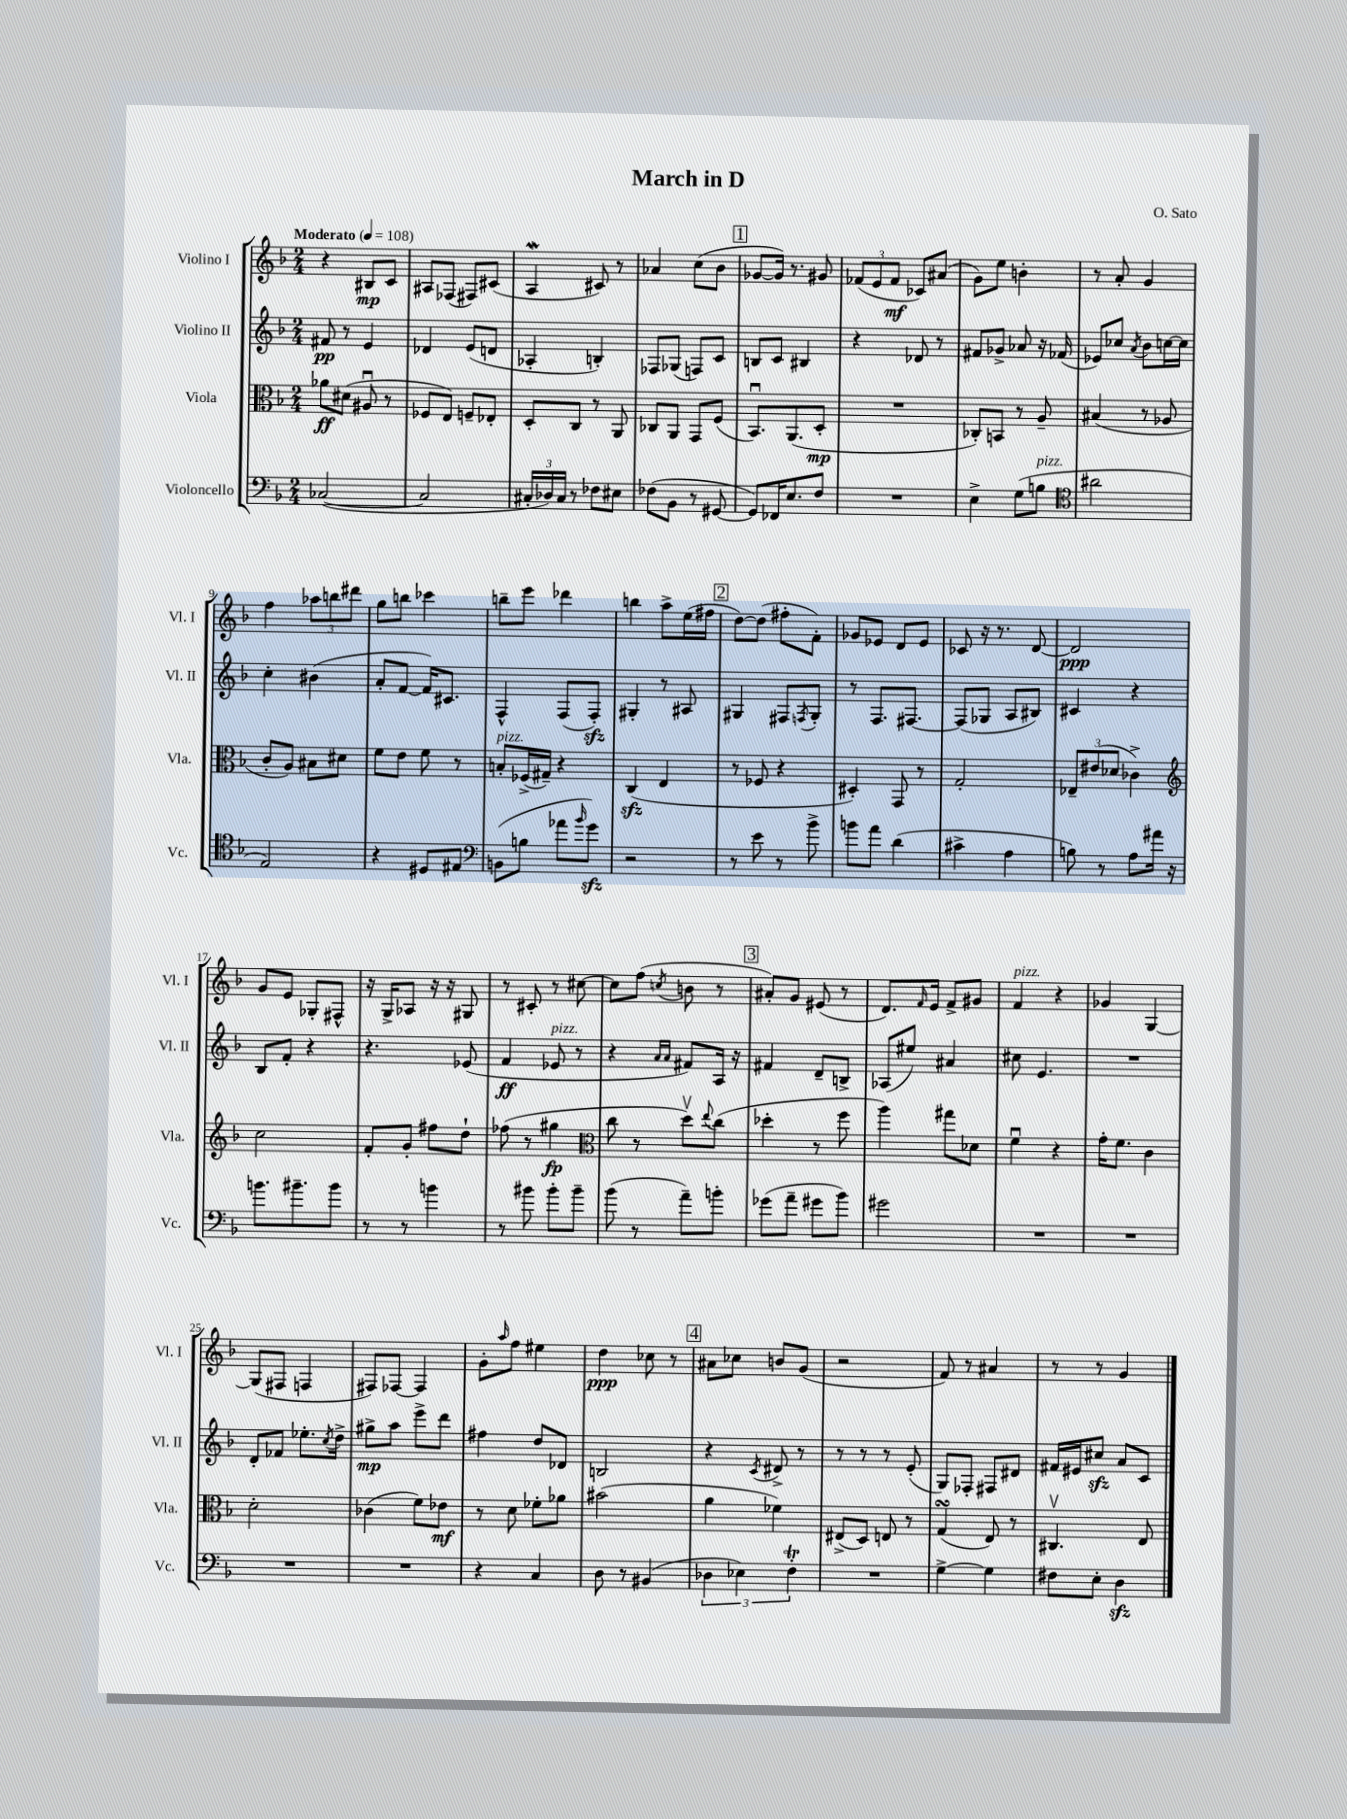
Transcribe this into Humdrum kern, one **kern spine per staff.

**kern	**kern	**dynam	**kern	**dynam	**kern	**dynam
*part4	*part3	*part3	*part2	*part2	*part1	*part1
*staff4	*staff3	*staff3	*staff2	*staff2	*staff1	*staff1
*I"Violoncello	*I"Viola	*	*I"Violino II	*	*I"Violino I	*
*I'Vc.	*I'Vla.	*	*I'Vl. II	*	*I'Vl. I	*
*clefF4	*clefC3	*	*clefG2	*	*clefG2	*
*k[b-]	*k[b-]	*	*k[b-]	*	*k[b-]	*
*M2/4	*M2/4	*	*M2/4	*	*M2/4	*
*MM108	*MM108	*	*MM108	*	*MM108	*
=1	=1	=1	=1	=1	=1	=1
!	!	!	!	!	!LO:TX:a:B:t=Moderato	!
([2C-X/	8a-X\L	ff	8f#X/	pp	4r	.
.	(8d#X\J	.	8r	.	.	.
.	8A#Xu/	.	4e/	.	8B#X/L	mp
.	8r	.	.	.	8c/J	.
=2	=2	=2	=2	=2	=2	=2
2C-/]	8F-X/L	.	4d-X/	.	8A#X/L	.
.	8E/J)	.	.	.	(8F-X/J	.
.	8Fn~/L	.	(8e/L	.	8F#X/L)	.
.	8E-X'/J	.	8dn/J	.	(8c#X/J	.
=3	=3	=3	=3	=3	=3	=3
24C#X'/LL	8D'/L	.	4A-X'/	.	4AW/	.
24D-X/)	.	.	.	.	.	.
24C#/JJ	.	.	.	.	.	.
8r	8C/J	.	.	.	.	.
8F-X\L	8r	.	4Bn'/)	.	8c#X/)	.
8E#X\J	8AA/	.	.	.	8r	.
=4	=4	=4	=4	=4	=4	=4
(8F-X\L	8C-X/L	.	8F-X/L	.	4a-X/	.
8BB-\J	8AA/J	.	(8G-X/J	.	.	.
8r	8GG/L	.	8Fn/L)	.	(8cc\L	.
[8GG#X/	(8F/J	.	8c/J	.	8b-\J	.
!!LO:REH:place=s1:t=1
=5	=5	=5	=5	=5	=5	=5
8GG#/L])	8.BB-u/L)	.	8Bn/L	.	[8g-X/L	.
16FF-X/K	.	.	8c/J	.	16g-/Jk])	.
8.E/	(8.AA/	.	.	.	8.r	.
.	.	.	4B#X/	.	.	.
8F/J	8D'/J	mp	.	.	8g#X/	.
=6	=6	=6	=6	=6	=6	=6
2r	2r	.	4r	.	(12f-X/L	.
.	.	.	.	.	12e/	.
.	.	.	.	.	12f-/J	mf
.	.	.	8d-X/	.	8c-X/L)	.
.	.	.	8r	.	(8a#X/J	.
=7	=7	=7	=7	=7	=7	=7
4E^\	8C-X'/L)	.	8f#X/L	.	8g\L)	.
.	8BBn/J	.	8g-X^/J	.	8ee\J	.
(8G\L	8r	.	8a-X/	.	4bn'\	.
!LO:TX:a:i:t=pizz.	!	!	!	!	!	!
8Bn\J	8A~/	.	16r	.	.	.
.	.	.	(16f-X/	.	.	.
=8	=8	=8	=8	=8	=8	=8
*clefC4	*	*	*	*	*	*
2a#X\	(4B#X/	.	8e-X/L)	.	8r	.
.	.	.	8cc-X/J	.	8a'/	.
.	.	.	8qa/	.	.	.
.	8r	.	8b-\L	.	4g/	.
.	8A-X/	.	[16ccn\L	.	.	.
.	.	.	16cc\JJ]	.	.	.
!!LO:LB:g=z
=9	=9	=9	=9	=9	=9	=9
2E/)	8c'/L	.	4cc'\	.	4ff\	.
.	8A/J)	.	.	.	.	.
.	8B#X\L	.	(4b#X\	.	12aa-X\L	.
.	.	.	.	.	12bbn\	.
.	8d#X\J	.	.	.	.	.
.	.	.	.	.	12ddd#X\J	.
=10	=10	=10	=10	=10	=10	=10
4r	8f\L	.	8a'/L	.	8gg\L	.
.	8e\J	.	[8f/J	.	8bbn\J	.
8D#X/L	8f\	.	16f/KL])	.	4ccc-X\	.
.	.	.	8.c#X/J	.	.	.
8E#X/J	8r	.	.	.	.	.
=11	=11	=11	=11	=11	=11	=11
*clefF4	*	*	*	*	*	*
!	!LO:TX:a:i:t=pizz.	!	!	!	!	!
(8BBn\L	8Bn'/L	.	4F^^/	.	8bbn~\L	.
8Bn\J	(16F-X^/L	.	.	.	8eee\J	.
.	16G#X~/JJ)	.	.	.	.	.
8a-X\L	4r	.	(8F/L	.	4ddd-X\	.
16qqb-/	.	.	.	.	.	.
8gzz\J)	.	.	8Fzz'/J)	.	.	.
=12	=12	=12	=12	=12	=12	=12
2r	(4Czz/	.	4G#X'/	.	4bbn\	.
.	4E/	.	8r	.	8aa^\L	.
.	.	.	8A#X/	.	(16ee\L	.
.	.	.	.	.	16ff#X\JJ	.
!!LO:REH:place=s1:t=2
=13	=13	=13	=13	=13	=13	=13
8r	8r	.	4G#X/	.	[8dd\L)	.
8e\	8F-X/	.	.	.	(8dd\J]	.
8r	4r	.	8F#X/L	.	8ff#X'\L	.
.	.	.	8qFn/	.	.	.
8b-^\	.	.	8G#'/J	.	8f'\J)	.
=14	=14	=14	=14	=14	=14	=14
8bn\L	4D#X'/)	.	8r	.	8g-X/L	.
8a\J	.	.	8.F/L	.	8e-X/J	.
(4d\	8GG/	.	.	.	8d/L	.
.	.	.	[8.F#X/J	.	.	.
.	8r	.	.	.	8e-/J	.
=15	=15	=15	=15	=15	=15	=15
4c#X^\	2G'/	.	(8F#/L]	.	8c-X/	.
.	.	.	8G-X/J	.	16r	.
.	.	.	.	.	8.r	.
4A\	.	.	8A/L	.	.	.
.	.	.	8B#X/J)	.	[8d/	.
=16	=16	=16	=16	=16	=16	=16
8Bn\)	12E-X~/L	.	4c#X/	.	2d/]	ppp
.	(12e#X/	.	.	.	.	.
8r	.	.	.	.	.	.
.	12d-X/J	.	.	.	.	.
8A\L	4c-X^\)	.	4r	.	.	.
16a#X\Jk	.	.	.	.	.	.
16r	.	.	.	.	.	.
!!LO:LB:g=z
=17	=17	=17	=17	=17	=17	=17
*	*clefG2	*	*	*	*	*
8.bn\L	2cc\	.	8B-/L	.	8g/L	.
.	.	.	8f'/J	.	8e/J	.
8.b#X~\	.	.	.	.	.	.
.	.	.	4r	.	8G-X'/L	.
8b#\J	.	.	.	.	8F#X^^/J	.
=18	=18	=18	=18	=18	=18	=18
8r	8f'/L	.	4.r	.	16r	.
.	.	.	.	.	16G^/KL	.
8r	8g'/J	.	.	.	8A-X/J	.
4bn\	8ff#X\L	.	.	.	16r	.
.	.	.	.	.	16r	.
.	8dd`\J	.	(8e-X/	.	8G#X/	.
=19	=19	=19	=19	=19	=19	=19
8r	(8ff-X\	.	4f/	ff	8r	.
8b#X\	8r	.	.	.	8c#X'/	.
!	!	!	!LO:TX:a:i:t=pizz.	!	!	!
8b#'\L	4gg#X\	fp	8e-X/	.	8r	.
8b#~\J	.	.	8r	.	[8cc#X\	.
=20	=20	=20	=20	=20	=20	=20
*	*clefC3	*	*	*	*	*
(8b-\	8cc\	.	4r	.	8cc#\L]	.
8r	8r	.	.	.	(8ff\J	.
.	.	.	16qqa/LL	.	.	.
.	.	.	16qqa/JJ	.	8qccn/	.
8a~\L)	8ddv\L)	.	8f#X/L)	.	8bn\	.
.	8qqee/	.	.	.	.	.
8bn'\J	(8cc\J	.	16A/Jk	.	8r	.
.	.	.	16r	.	.	.
!!LO:REH:place=s1:t=3
=21	=21	=21	=21	=21	=21	=21
(8g-X\L	4dd-X'\	.	4f#X/	.	8a#X'/L)	.
8a~\J	.	.	.	.	8g/J	.
8g#X\L	8r	.	8d~/L	.	(8e#X/	.
8b-\J)	8ff\	.	8Bn^/J	.	8r	.
=22	=22	=22	=22	=22	=22	=22
2g#X\	4aa\)	.	(8A-X/L	.	8.d/L)	.
.	.	.	8ee#X/J)	.	.	.
.	.	.	.	.	16qqf/	.
.	.	.	.	.	16e/Jk	.
.	8gg#X\L	.	4a#X/	.	8f^/L	.
.	8d-X\J	.	.	.	8g#X/J	.
=23	=23	=23	=23	=23	=23	=23
!	!	!	!	!	!LO:TX:a:i:t=pizz.	!
2r	4fu\	.	8cc#X\	.	4f/	.
.	.	.	4.e/	.	.	.
.	4r	.	.	.	4r	.
=24	=24	=24	=24	=24	=24	=24
2r	16g'\KL	.	2r	.	4g-X/	.
.	8.f\J	.	.	.	.	.
.	4c\	.	.	.	[4G/	.
!!LO:LB:g=z
=25	=25	=25	=25	=25	=25	=25
2r	2d'\	.	8d'/L	.	(8G/L]	.
.	.	.	8f-X/J	.	8F#X/J	.
.	.	.	8.ee-X'\L	.	4Fn/	.
.	.	.	8qcc/	.	.	.
.	.	.	16dd^\Jk	.	.	.
=26	=26	=26	=26	=26	=26	=26
2r	(4c-X\	.	8gg#X^\L	mp	8F#X/L)	.
.	.	.	8aa\J	.	[8F-X/J	.
.	8f\L)	.	8eee^\L	.	4F-/]	.
.	8e-X\J	mf	8ddd\J	.	.	.
=27	=27	=27	=27	=27	=27	=27
4r	8r	.	4ff#X\	.	8g'\L	.
.	.	.	.	.	16qqaa/	.
.	8d\	.	.	.	8ff\J	.
4C/	8f-X'\L	.	8dd/L	.	4ee#X\	.
.	8a-X\J	.	8d-X/J	.	.	.
=28	=28	=28	=28	=28	=28	=28
8D\	(2b#X\	.	2Bn/	.	4dd\	ppp
8r	.	.	.	.	.	.
(4BB#X/	.	.	.	.	8cc-X\	.
.	.	.	.	.	8r	.
!!LO:REH:place=s1:t=4
=29	=29	=29	=29	=29	=29	=29
6D-X\	4a\	.	4r	.	8a#X\L	.
.	.	.	.	.	8cc-X\J	.
6E-X\)	.	.	.	.	.	.
.	.	.	8qc/	.	.	.
.	4f-X\)	.	8d#X^/	.	8bn/L	.
6FT'\	.	.	.	.	.	.
.	.	.	8r	.	(8g/J	.
=30	=30	=30	=30	=30	=30	=30
2r	(8E#X^/L	.	8r	.	2r	.
.	8D/J)	.	8r	.	.	.
.	8En/	.	8r	.	.	.
.	8r	.	(8e'/	.	.	.
=31	=31	=31	=31	=31	=31	=31
[4G^\	(4GsSSS/	.	8G/L)	.	8f/)	.
.	.	.	8F-X'/J	.	8r	.
4G\]	8E/)	.	8F#X/L	.	4a#X/	.
.	8r	.	8d#X/J	.	.	.
=32	=32	=32	=32	=32	=32	=32
8F#X\L	4.C#Xv/	.	16f#X/LL	.	8r	.
.	.	.	16e#X/J	.	.	.
8E'\J	.	.	8cc#Xzz/J	.	8r	.
4Dzz\	.	.	8a/L	.	4g/	.
.	8E/	.	8c/J	.	.	.
==	==	==	==	==	==	==
*-	*-	*-	*-	*-	*-	*-
